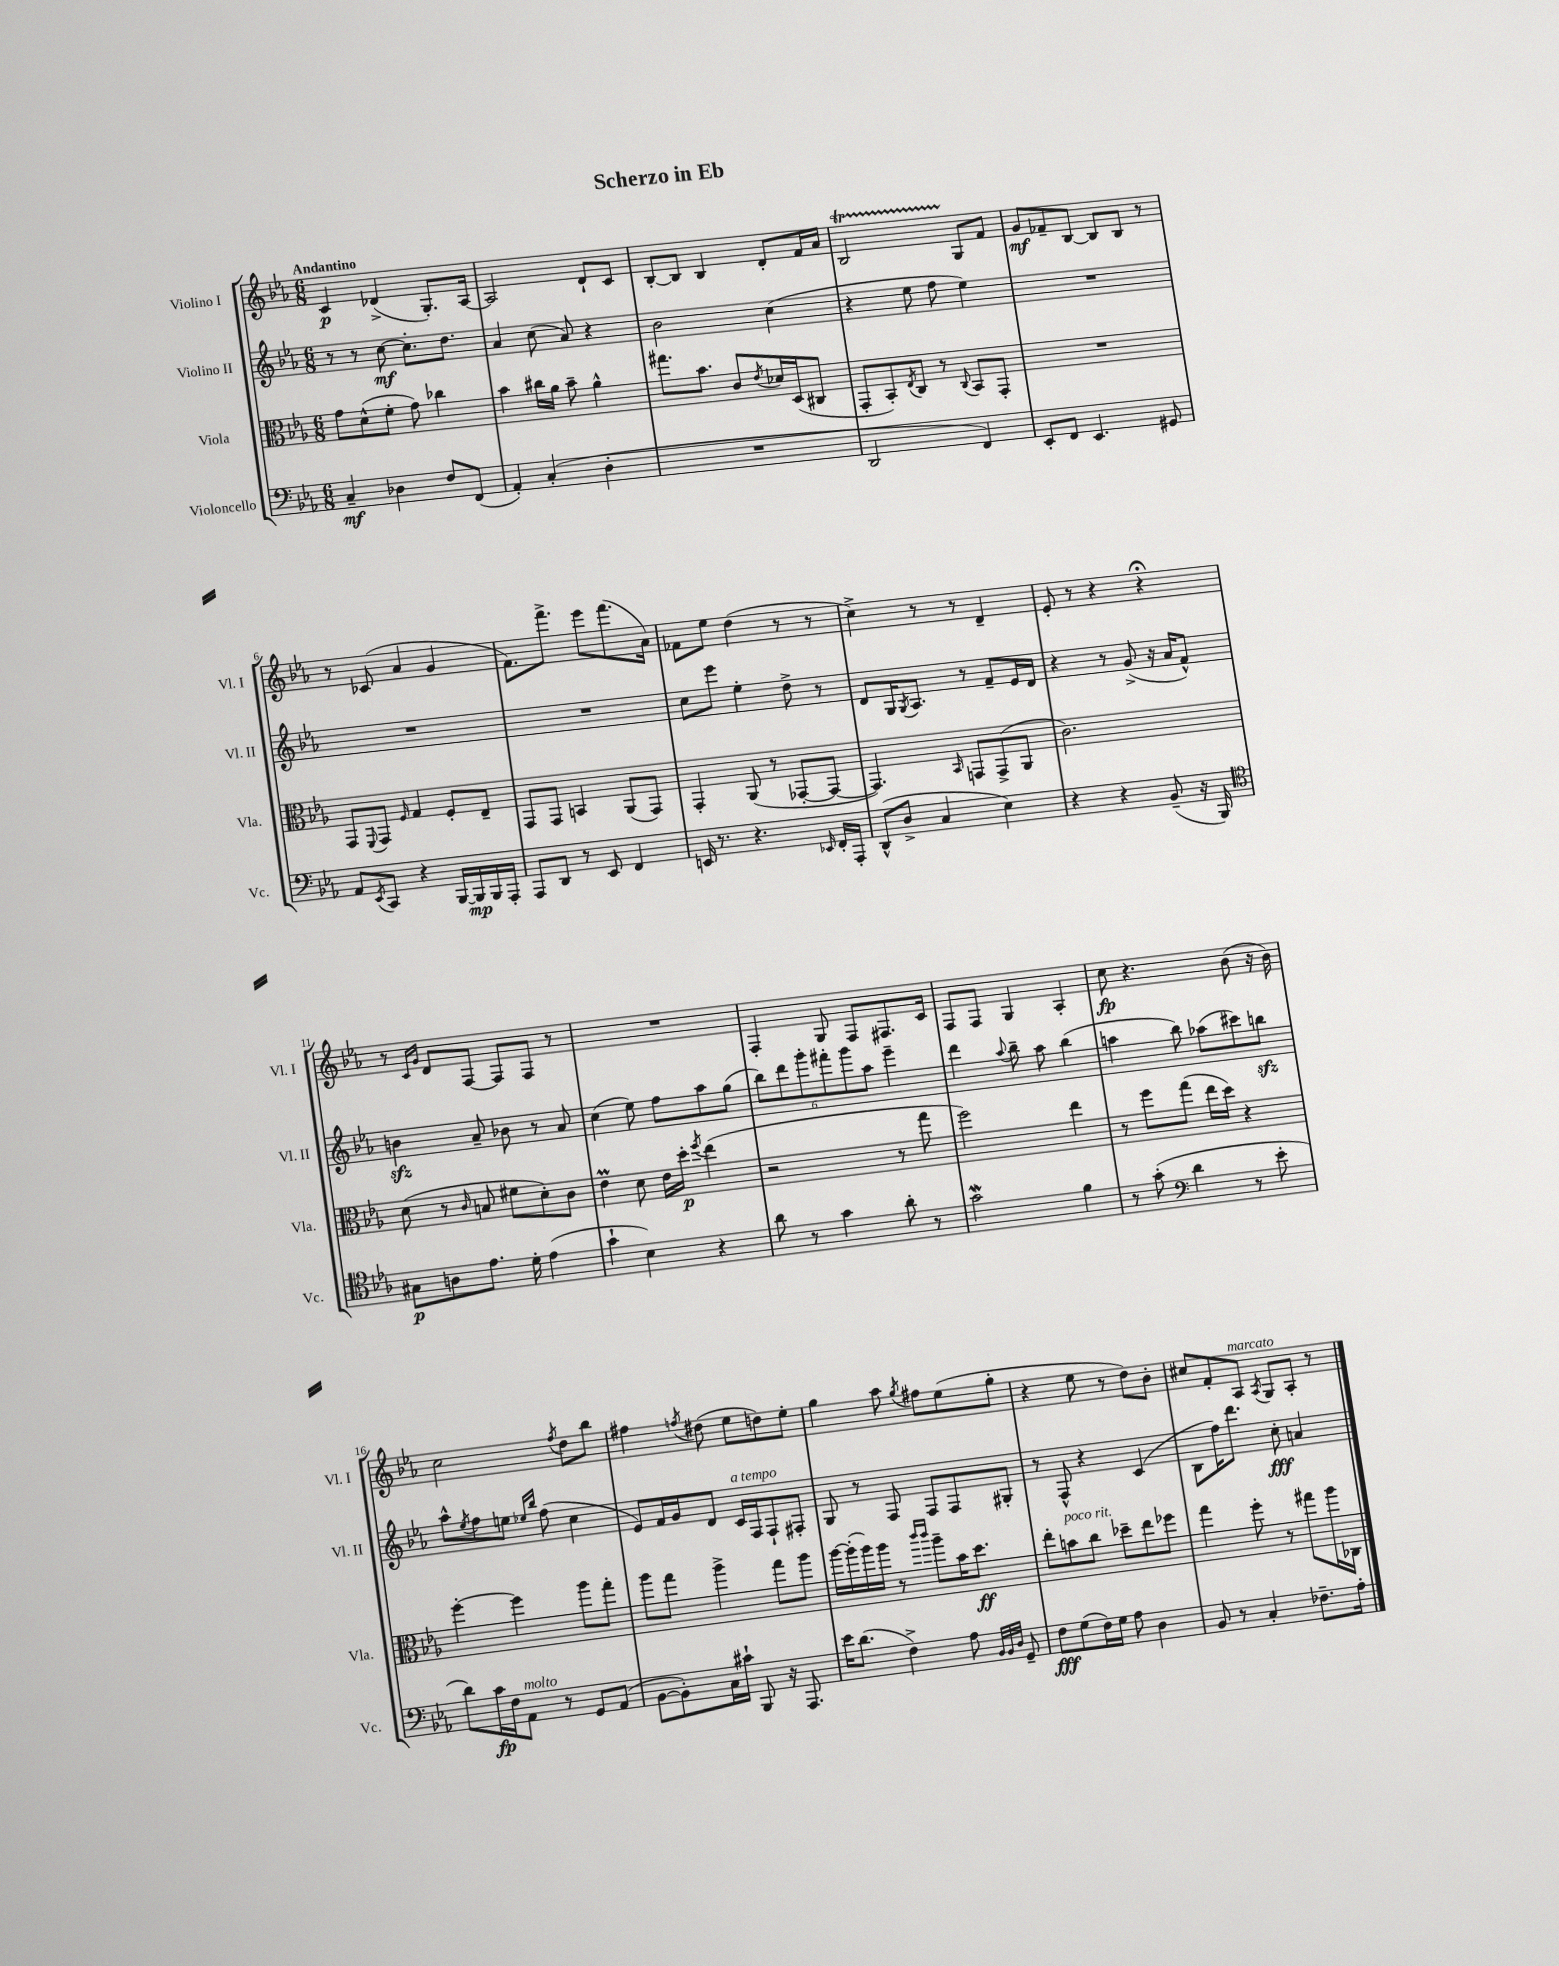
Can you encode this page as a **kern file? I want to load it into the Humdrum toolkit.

**kern	**kern	**kern	**kern
*staff4	*staff3	*staff2	*staff1
*clefF4	*clefC3	*clefG2	*clefG2
*k[b-e-a-]	*k[b-e-a-]	*k[b-e-a-]	*k[b-e-a-]
*M6/8	*M6/8	*M6/8	*M6/8
4C~	8g	8r	4c
.	(8d^^	8r	.
4D-	8f'	[8cc	(4d-^
.	8g)	8.cc']	.
8F	4cc-	.	8.G')
.	.	8.dd	.
(8FF	.	.	.
.	.	.	[16A-
=	=	=	=
4AA-')	4b-	4a-	2A-]
(4C'	16cc#	(8cc	.
.	16a-	.	.
.	8b-~	8a-)	.
4D'	4a-^^	4r	8d`
.	.	.	8c
=	=	=	=
2.r	8.gg#	2b-	[8B-'
.	.	.	8B-]
.	8.b-	.	.
.	.	.	4B-
.	8c	.	.
.	8qe-	.	.
.	16d-	(4cc	8d'
.	(16D	.	.
.	8C#	.	16f
.	.	.	16a-
=	=	=	=
2DD	8GG'	4r	2B-
.	8BB-')	.	.
.	8qE-	.	.
.	8C	8ee-	.
.	8r	8ff	.
.	8qqC	.	.
4FF)	8BB-	4ee-)	8G
.	8GG'	.	8f
=	=	=	=
8EE-'	2.r	2.r	8g
8FF	.	.	8f-~
4.EE-	.	.	[8B-
.	.	.	8B-]
.	.	.	8B-
8GG#	.	.	8r
=	=	=	=
8AA-	8GG	2.r	8r
8qEE-	8qqFF	.	.
8CC	8GG	.	(8c-
.	16qqF	.	.
4r	4G	.	4a-
[16BBB-	8F'	.	4g
16BBB-]	.	.	.
16BBB-	8E-~	.	.
16AAA-'	.	.	.
=	=	=	=
8AAA-	8GG	2.r	8.f)
8DD	8GG	.	.
.	.	.	8.fff^
8r	4BB	.	.
8EE-	.	.	8eee-
4FF	(8AA-	.	(8.fff
.	8GG)	.	.
.	.	.	16a-)
=	=	=	=
16EE	4GG'	8cc	8f-
8.r	.	.	.
.	.	8eee-	8ee-
4.r	(8AA-	4ee-'	(4dd
.	8r	.	.
.	[8GG-'	8dd^	8r
16qqEE-	.	.	.
16FF'	8GG-_	8r	8r
16AAA-'	.	.	.
=	=	=	=
(8DD^^	4.GG-])	8d	4cc^)
8D^	.	16G	.
.	.	8qG	.
.	.	8.A-	.
4C	.	.	8r
.	16qqBB-	.	.
.	8GG	8r	8r
4E-)	(8GG^	8f~	4d~
.	8AA-	16e-	.
.	.	16d	.
=	=	=	=
4r	2.c)	4r	8e-'
.	.	.	8r
4r	.	8r	4r
.	.	(8g^	.
(8BB-~	.	16r	4r;
.	.	16a-	.
16r	.	8f^^)	.
16BBB-)	.	.	.
=	=	=	=
*clefC4	*	*	*
8G#	(8d	4b	8r
.	.	.	16qqc
.	.	.	16qqg
8A	8r	.	8d
.	16qqc	.	.
8.e-	8B	8a-~	[8F
.	8f#	8b-	8F]
16d'	.	.	.
(4e-	8d')	8r	8F
.	8c	8a-	8r
=	=	=	=
4g`	4e-	(4cc	2.r
4B-)	8d	8ee-)	.
.	16e-	8ff	.
.	16dd'	.	.
.	8qff	.	.
4r	(4ee-	8aa-	.
.	.	(8gg	.
=	=	=	=
8a-	2r	12bb-)	4F'
.	.	12ddd	.
8r	.	.	.
.	.	12ggg'	.
4g	.	12fff#'	8G
.	.	12ggg	.
.	.	.	8F
.	.	12aa-	.
8a-'	8r	4eee-~	8.F#
8r	8gg	.	.
.	.	.	16c
=	=	=	=
2g	2ff)	4ddd	8F
.	.	.	8F
.	.	8qqaa-	.
.	.	8bb-~	4G
.	.	8aa-	.
4f	4ee-	(4bb-	4A-'
=	=	=	=
8r	8r	4aa	8cc
(8g'	8ff	.	4.r
*clefF4	*	*	*
4d	(8gg	8bb-)	.
.	16ee-	(8aa-	.
.	16dd)	.	.
8r	4r	8ccc#)	(8b-
8e-'	.	8bb	16r
.	.	.	16b-)
=	=	=	=
8d)	[4ff'	8aa-^^	2cc
.	.	8qee-	.
16c	.	8ff	.
16F	.	.	.
8AA-	4ff]	8ee	.
.	.	16qqee-	.
.	.	16qqbb-	.
8r	.	(8ff	.
.	.	.	8qff
8GG	8aa-	4cc	8dd
(8AA-	8gg'	.	8bb-
=	=	=	=
[8BB-	8aa-	8e-)	4ff#
8BB-'])	8gg	16f	.
.	.	16g	.
.	.	.	8qff
16C	4aa-^	8d	(8dd#
16c#`	.	.	.
8BBB-	.	16c	8ee-
.	.	16F	.
16r	8gg	8F`	8dd)
8.AAA-	.	.	.
.	8aa-	8F#'	8ee-'
=	=	=	=
16e-	[16aa-	8G	4gg
(8.d	(16aa-']	.	.
.	16aa-)	8r	.
.	16aa-	.	.
4F^)	8r	8F	8aa-
.	16qqccc	.	.
.	16qqccc	.	8qgg
.	8aa-~	8F	8ff#
8A-	16b-	8F	(8ee-
.	8.dd	.	.
32qqBB-	.	.	.
32qqBB-	.	.	.
32qqD	.	.	.
8GG~	.	8G#'	8gg'
=	=	=	=
8F	8ee-'	8r	4r
(8G	8b	8F^^	.
16F)	8cc	4r	8ee-
16G	.	.	.
8A-	8dd-~	.	8r
4D	8ee-	(4c	8dd)
.	8ff-	.	8b-'
=	=	=	=
8BB-	4gg	8B-	8cc#
8r	.	16ff)	8f'
.	.	8.ddd	.
4C'	8ff'	.	8A-
.	.	.	8qA-
.	8r	8cc'	8G
8.F-~	8gg#	4a	8A-'
.	16aa-	.	8r
16A-'	16C-	.	.
==	==	==	==
*-	*-	*-	*-
